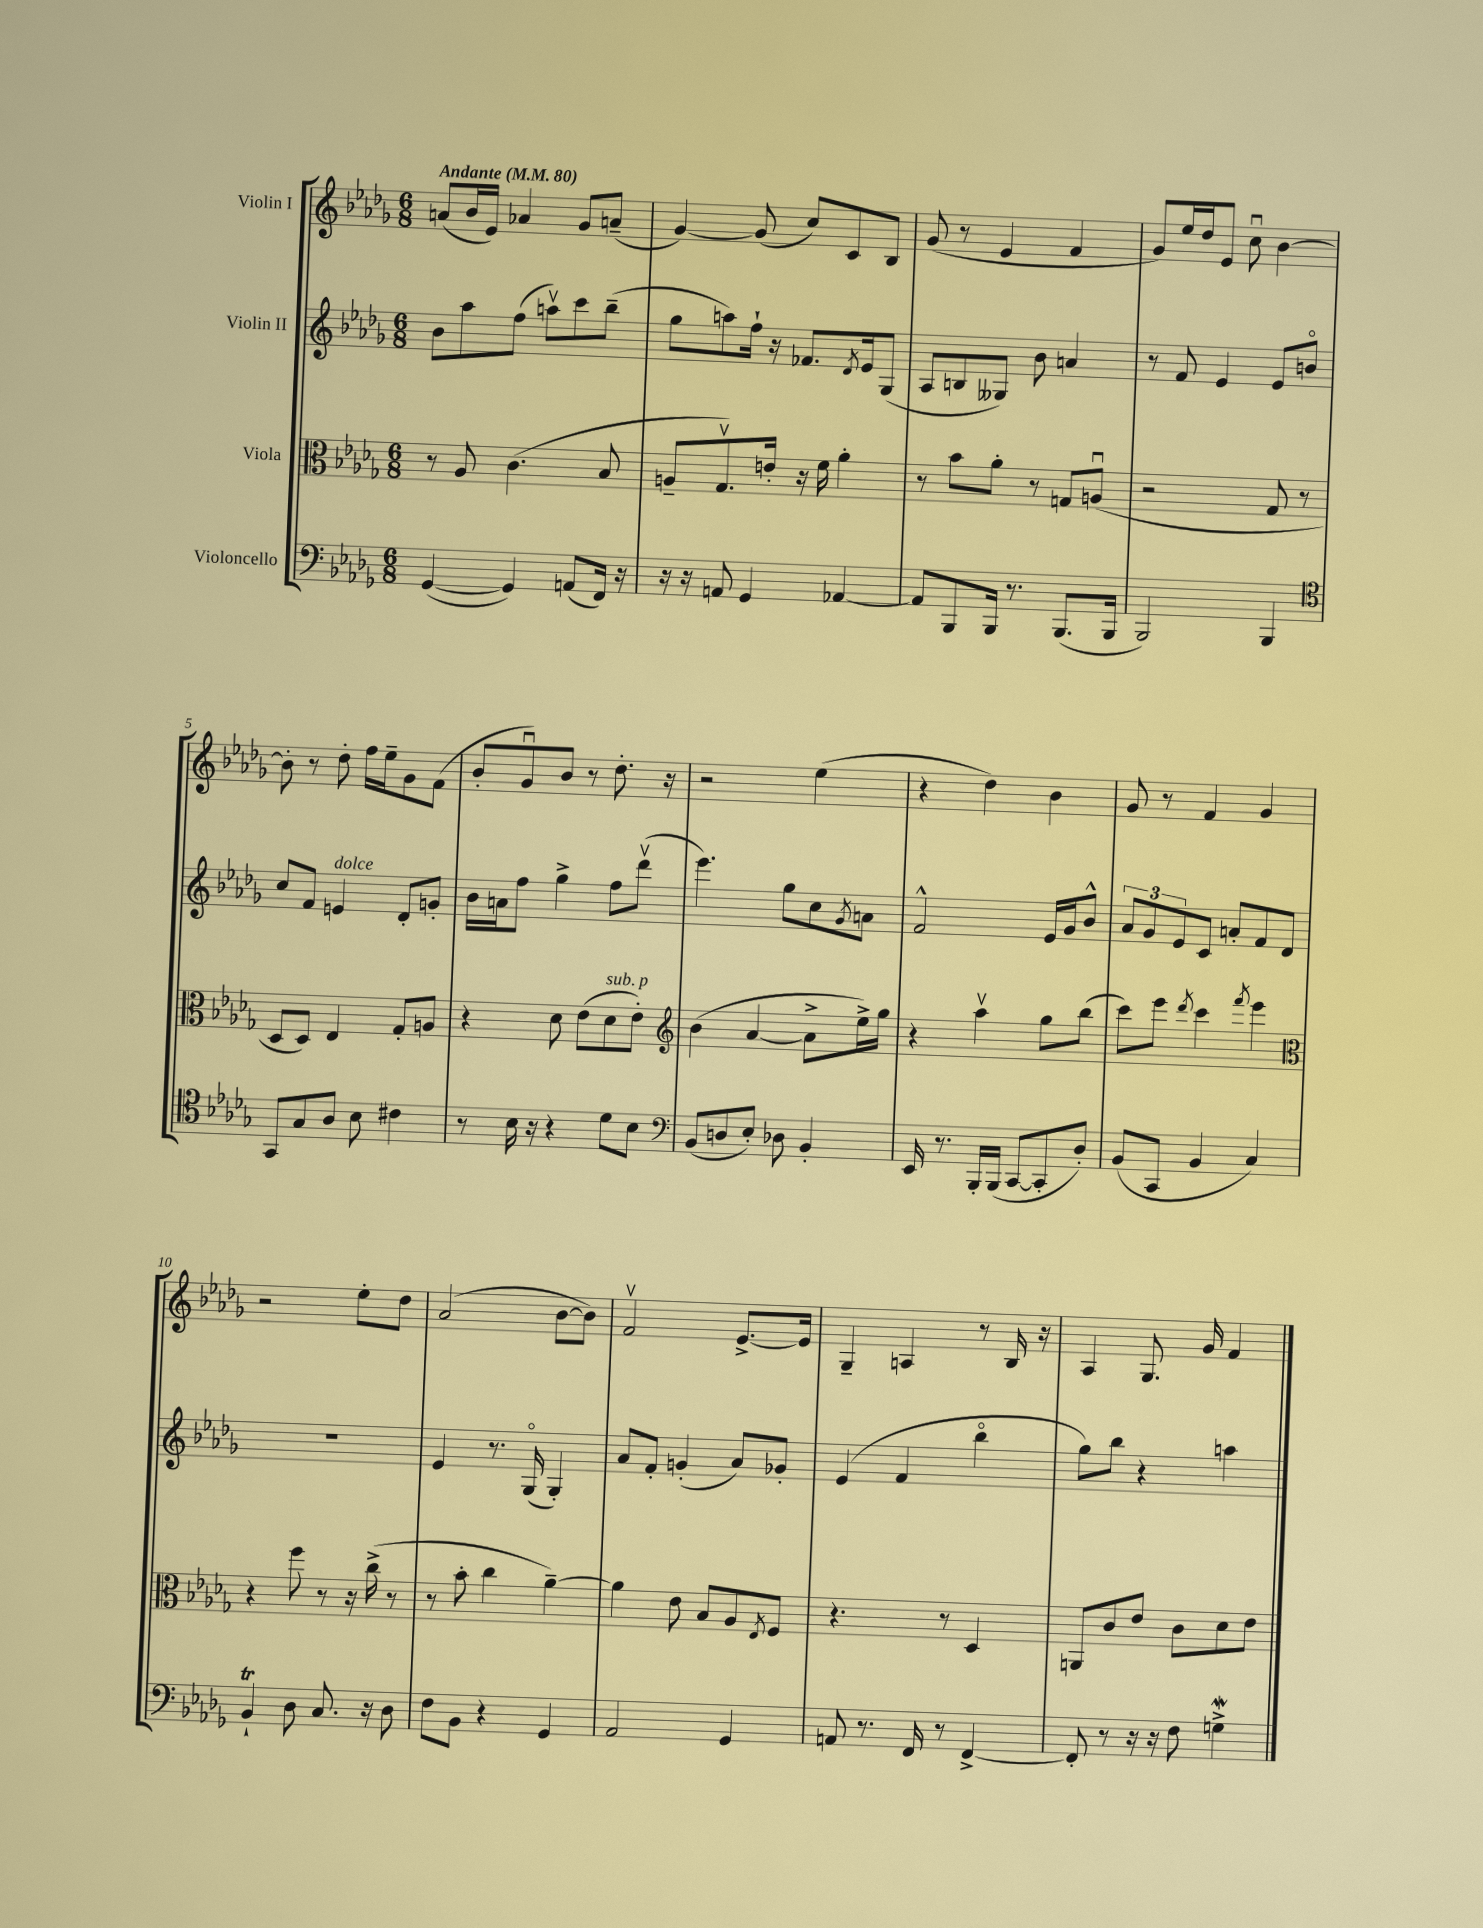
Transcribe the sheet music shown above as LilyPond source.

<<
\new StaffGroup <<
\new Staff = "s0" \with { instrumentName = "Violin I" } {
    \clef treble \key des \major \numericTimeSignature \time 6/8 \tempo "Andante" 4 = 80
    a'8( bes'16 ees'16) aes'4 ges'8 a'8--( |
    ges'4~) ges'8( c''8) c'8 bes8 |
    ges'8( r8 ees'4 f'4 |
    ges'8) ees''16 des''16 ees'8 c''8\downbow bes'4~ |
    bes'8-. r8 des''8-. f''16 ees''16-- ges'8 f'8( |
    bes'8-. ges'8\downbow) bes'8 r8 des''8.-. r16 |
    r2 ees''4( |
    r4 des''4) bes'4 |
    ges'8 r8 f'4 ges'4 |
    r2 ees''8-. des''8 |
    aes'2( bes'8~ bes'8) |
    f'2\upbow ees'8.~-> ees'16 |
    ges4-- a4 r8 bes16 r16 |
    aes4 ges8. ges'16 f'4 \bar "|." |
}
\new Staff = "s1" \with { instrumentName = "Violin II" } {
    \clef treble \key des \major \numericTimeSignature \time 6/8
    bes'8 aes''8 f''8( a''8\upbow) c'''8 bes''8--( |
    ges''8 a''8) f''16-! r16 fes'8. \acciaccatura { des'8 } ees'16 ges8( |
    aes8 b8 geses8) bes'8 a'4 |
    r8 f'8 ees'4 ees'8 b'8\flageolet |
    c''8 f'8 e'4^\markup { \italic "dolce" } des'8-. g'8-. |
    bes'16 a'16 f''8 ges''4-> f''8 des'''8\upbow( |
    ees'''4.) ges''8 c''8 \acciaccatura { ges'8 } a'8 |
    f'2-^ ees'16 ges'16 bes'8-^ |
    \tuplet 3/2 { aes'8 ges'8 ees'8 } c'8 a'8-. f'8 des'8 |
    R2. |
    ees'4 r8. ges16\flageolet( ges4-.) |
    aes'8 f'8-. g'4-.( aes'8) ges'8-. |
    ees'4( f'4 bes''4\flageolet |
    ges''8) bes''8 r4 a''4 \bar "|." |
}
\new Staff = "s2" \with { instrumentName = "Viola" } {
    \clef alto \key des \major \numericTimeSignature \time 6/8
    r8 aes8 c'4.( bes8 |
    a8-- ges8.\upbow) e'16-. r16 f'16 aes'4-. |
    r8 bes'8 aes'8-. r8 g8 a8\downbow( |
    r2 ges8 r8 |
    des8 des8) ees4 ges8-. a8 |
    r4 des'8 ees'8( des'8^\markup { \italic "sub. p" } ees'8-.) |
    \clef treble bes'4( aes'4~ aes'8-> ees''16->) ges''16 |
    r4 aes''4\upbow ges''8 bes''8( |
    c'''8) ees'''8 \acciaccatura { des'''8 } c'''4 \acciaccatura { f'''8 } ees'''4 |
    \clef alto r4 f''8 r8 r16 c''16->( r8 |
    r8 bes'8-. c''4 aes'4~--) |
    aes'4 ees'8 bes8 aes8 \acciaccatura { ees8 } f8 |
    r4. r8 des4 |
    a,8 c'8 ees'8 c'8 des'8 ees'8 \bar "|." |
}
\new Staff = "s3" \with { instrumentName = "Violoncello" } {
    \clef bass \key des \major \numericTimeSignature \time 6/8
    ges,4~( ges,4) a,8( f,16) r16 |
    r16 r16 a,8 ges,4 aes,4~ |
    aes,8 bes,,8 bes,,16 r8. bes,,8.( bes,,16 |
    bes,,2) bes,,4 |
    \clef tenor ges,8 ges8 aes8 bes8 cis'4 |
    r8 bes16 r16 r4 des'8 bes8 |
    \clef bass bes,8( d8 ees8-.) des8 bes,4-. |
    ees,16 r8. bes,,16-. bes,,16( c,8~ c,8-. des8-.) |
    bes,8( c,8 bes,4 c4) |
    bes,4-!\trill des8 c8. r16 des8 |
    f8 bes,8 r4 ges,4 |
    aes,2 ges,4 |
    a,8 r8. f,16 r8 f,4~-> |
    f,8-. r8 r16 r16 f8 g4->\mordent \bar "|." |
}
>>
>>
